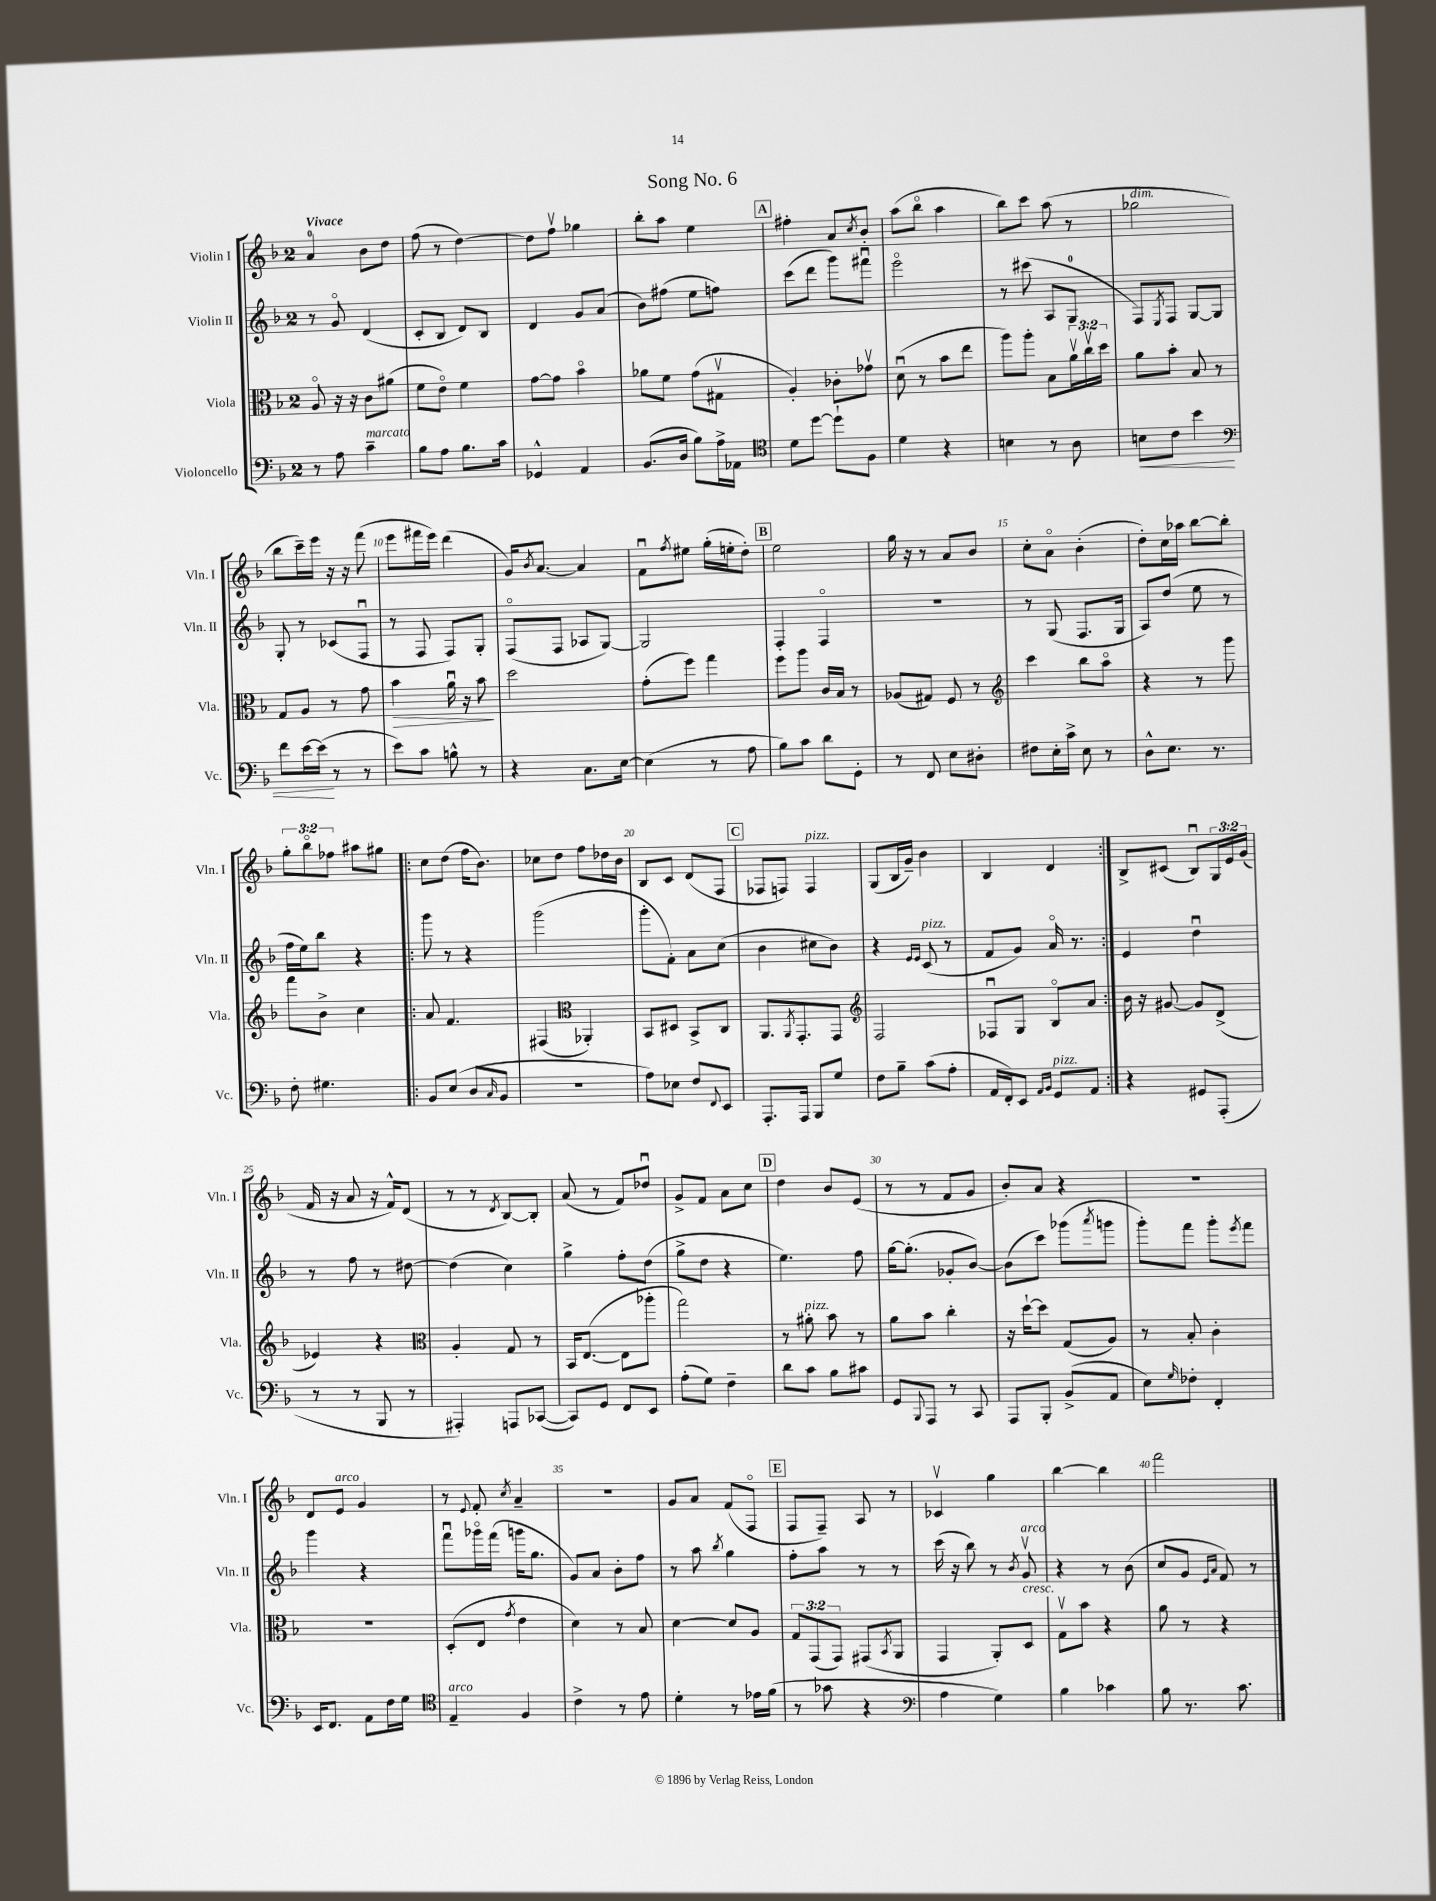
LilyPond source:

\header { title = "Song No. 6" }
<<
\new StaffGroup <<
\new Staff = "s0" \with { instrumentName = "Violin I" shortInstrumentName = "Vln. I" } {
    \clef treble \key f \major \once \override Staff.TimeSignature.style = #'single-digit \time 2/4 \override Staff.TupletNumber.text = #tuplet-number::calc-fraction-text \tempo "Vivace"
    a'4-0 bes'8 d''8 |
    f''8( r8 d''4~) |
    d''8 f''8\upbow ges''4 |
    bes''8-. a''8 e''4 |
    \mark \markup { \box "A" } fis''4-. a'8 \acciaccatura { c''8 } bes'8-. |
    a''8( bes''8\flageolet a''4 |
    bes''8) c'''8 a''8( r8 |
    ges''2^\markup { \italic "dim." } |
    bes''8 c'''16--) e'''16 r16 r16 f'''8( |
    e'''8 fis'''16 e'''16) d'''4( |
    g'16) \acciaccatura { bes'8 } a'8.~ a'4 |
    f'8\downbow \acciaccatura { f''8 } eis''8 g''16-.( e''16-. d''8-.) |
    \mark \markup { \box "B" } e''2 |
    g''16 r16 r8 a'8 bes'8 |
    c''8-. a'8\flageolet bes'4-.( |
    d''8-.) c''16 aes''16 bes''8~ bes''8-. |
    \tuplet 3/2 { g''8-. bes''8\flageolet fes''8 } ais''8 gis''8 |
    \repeat volta 2 { c''8 d''8( f''16 bes'8.) |
    ces''8 d''8 f''8 des''16 bes'16 |
    bes8 c'8 d'8( f8 |
    \mark \markup { \box "C" } fes8 f8) f4^\markup { \italic "pizz." } |
    g8( bes16 g'16--) bes'4 |
    bes4 d'4 | }
    bes8-> cis'8( bes8\downbow) \tuplet 3/2 { g16 e'16 g'16( } |
    f'16 r16 a'8 r16 f'16-^) d'8( |
    r8 r8 \acciaccatura { d'8 } bes8~) bes8-. |
    a'8( r8 f'8) des''8\downbow |
    g'8-> f'8 a'8 c''8 |
    \mark \markup { \box "D" } d''4 bes'8 e'8( |
    r8 r8 f'8 g'8 |
    bes'8-.) a'8 r4 |
    R2 |
    d'8 e'8^\markup { \italic "arco" } g'4 |
    r8 \appoggiatura { e'8 } f'8-. \acciaccatura { c''8 } a'4-- |
    r2 |
    g'8 a'8 f'8( f8\flageolet |
    \mark \markup { \box "E" } f8 f8--) a8 r8 |
    ces'4\upbow g''4 |
    bes''4~ bes''4 |
    f'''2 \bar "|." |
}
\new Staff = "s1" \with { instrumentName = "Violin II" shortInstrumentName = "Vln. II" } {
    \clef treble \key f \major \once \override Staff.TimeSignature.style = #'single-digit \time 2/4
    r8 g'8\flageolet d'4( |
    c'8-. bes8 d'8) bes8 |
    d'4 g'8 a'8( |
    bes'8) fis''8( e''8 f''8) |
    \mark \markup { \box "A" } c'''8( d'''8 g'''8) fis'''8\downbow |
    e'''2\flageolet |
    r8 cis'''8( a8 g8-0 |
    f8) \acciaccatura { e8 } f8 g8~ g8 |
    g8-. r8 ces'8( f8\downbow |
    r8 f8 f8) g8-. |
    f8\flageolet( f8 aes8 g8~) |
    g2 |
    \mark \markup { \box "B" } f4-. f4\flageolet |
    R2 |
    r8 g8( f8. g16 |
    a8) d''8( e''8 r8 |
    f''16 e''16) bes''8 r4 |
    \repeat volta 2 { g'''8 r8 r4 |
    g'''2( |
    g'''8-. f'8-.) a'8 c''8( |
    \mark \markup { \box "C" } bes'4 cis''8 bes'8) |
    r4 \grace { e'16 e'16 } c'8^\markup { \italic "pizz." }( r8 |
    f'8 g'8) a'16\flageolet r8. | }
    e'4 d''4\downbow |
    r8 f''8 r8 dis''8~ |
    dis''4( c''4) |
    g''4-> f''8-. d''8( |
    g''8-> d''8 r4 |
    \mark \markup { \box "D" } e''4.) f''8 |
    g''16~ g''8.-.( ges'8-. bes'8~) |
    bes'8( c'''8) ges'''8( \acciaccatura { a'''8 } g'''8 |
    g'''8-.) f'''8 g'''8-. \acciaccatura { e'''8 } f'''8 |
    g'''4 r4 |
    f'''8\downbow ges'''16\flageolet f'''16( g'''16 g''8. |
    g'8) a'8 bes'8-. f''8 |
    r8 a''8 \acciaccatura { bes''8 } g''4 |
    \mark \markup { \box "E" } f''8-. a''8 r8 r8 |
    c'''16( r16 bes''8) r8 \acciaccatura { bes'8 } g'8\upbow^\markup { \italic "arco" } |
    r4 r8 bes'8( |
    c''8 g'8 \grace { e'16 a'16 } f'8) r8 \bar "|." |
}
\new Staff = "s2" \with { instrumentName = "Viola" shortInstrumentName = "Vla." } {
    \clef alto \key f \major \once \override Staff.TimeSignature.style = #'single-digit \time 2/4 \override Staff.TupletNumber.text = #tuplet-number::calc-fraction-text
    a8\flageolet r16 r16 c'8 ais'8( |
    f'8 e'8\flageolet) f'4 |
    g'8~ g'8 bes'4\flageolet |
    aes'8 f'8 g'8( gis8\upbow |
    \mark \markup { \box "A" } a4-.) ces'8-. ges'8\upbow |
    d'8\downbow( r8 bes'8 e''8 |
    a''8) a''8-. bes8 \tuplet 3/2 { a'16\upbow c''16\upbow d''16 } |
    a'8 bes'8-. bes8 r8 |
    g8 a8 r8 g'8 |
    bes'4\> a'16\downbow r16 bes'8\! |
    d''2 |
    g'8-.( f''8) g''4 |
    \mark \markup { \box "B" } f''8 a''8 c'16 bes16 r8 |
    aes8( gis8) f8 r8 |
    \clef treble c'''4 bes''8 a''8\flageolet |
    r4 r8 g'''8 |
    f'''8 bes'8-> c''4 |
    \repeat volta 2 { a'8 f'4. |
    fis4( \clef alto aes,4-.) |
    bes,8 dis8 bes,8-> c8 |
    \mark \markup { \box "C" } a,8. \acciaccatura { a,8 } g,8.-. g,8 |
    \clef treble f2 |
    fes8\downbow g8 bes8\flageolet a'8 | }
    bes'16 r16 gis'8~ gis'8 d'8->( |
    ees'4) r4 |
    \clef alto a4-. g8 r8 |
    bes,16 e8.~( e8 aes''8-. |
    g''2) |
    \mark \markup { \box "D" } r8 ais'8-.^\markup { \italic "pizz." } bes'8 r8 |
    a'8 bes'8 c''4-. |
    r16 d''16~-! d''8 g8( a8) |
    r8 bes8-. c'4-. |
    R2 |
    d8-.( e8 \acciaccatura { g'8 } e'4 |
    d'4) r8 bes8 |
    d'4~ d'8 a8 |
    \mark \markup { \box "E" } \tuplet 3/2 { g8 g,8( g,8) } gis,8( \acciaccatura { bes,8 } a,8 |
    g,4 a,8-.) d8^\markup { \italic "cresc." } |
    g8\upbow bes'8 r4 |
    a'8 r8 r4 \bar "|." |
}
\new Staff = "s3" \with { instrumentName = "Violoncello" shortInstrumentName = "Vc." } {
    \clef bass \key f \major \once \override Staff.TimeSignature.style = #'single-digit \time 2/4
    r8 a8 c'4--^\markup { \italic "marcato" } |
    bes8 a8 bes8. c'16 |
    ges,4-^ a,4 |
    bes,8.( d16 bes8) a16-> aes,16 |
    \mark \markup { \box "A" } \clef tenor d'8 d''8~ d''8-! f8 |
    d'4 r4 |
    b4 r8 a8 |
    b8\< c'8 bes'4 |
    \clef bass f'8 e'16~ e'16\!( r8 r8 |
    e'8) c'8 b8-^ r8 |
    r4 c8. e16~ |
    e4( r8 a8 |
    \mark \markup { \box "B" } bes8) c'8 d'8 g,8-. |
    r8 f,8 e8 dis8-. |
    fis8 e16-. c'16-> e8 r8 |
    d8-^ e8. r8. |
    f8-. gis4. |
    \repeat volta 2 { bes,8 e8( d8 \grace { c16 } bes,8 |
    r2 |
    a8) ees8 f8 \appoggiatura { f,8 } e,8 |
    \mark \markup { \box "C" } a,,8.-. a,,16 bes,,8 g8 |
    f8 bes8-- c'8( a8-. |
    a,16 f,16-.) e,8 \grace { a,16 bes,16 } g,8^\markup { \italic "pizz." } a,8 | }
    r4 gis,8 a,,8-.( |
    r8 r8 bes,,8 r8 |
    ais,,4-.) a,,8 ces,8~( |
    ces,8) g,8 f,8 e,8 |
    a8-.( g8) f4-- |
    \mark \markup { \box "D" } d'8 c'8 bes8 cis'8 |
    g,8 \appoggiatura { bes,,8 } a,,8 r8 c,8 |
    a,,8 bes,,8-. bes,8->( a,8 |
    e8) \grace { g16 } fes8-. f,4-. |
    e,16 f,8. a,8 f16 g16 |
    \clef tenor e4--^\markup { \italic "arco" } f4 |
    c'4-> r8 e'8 |
    d'4-. r8 ees'16 f'16( |
    \mark \markup { \box "E" } r8 ges'8 r4 |
    \clef bass a4 g4) |
    bes4 ces'4 |
    bes8 r8. c'8. \bar "|." |
}
>>
>>
\layout { \context { \Score \override BarNumber.break-visibility = ##(#f #t #t) barNumberVisibility = #(every-nth-bar-number-visible 5) } }
